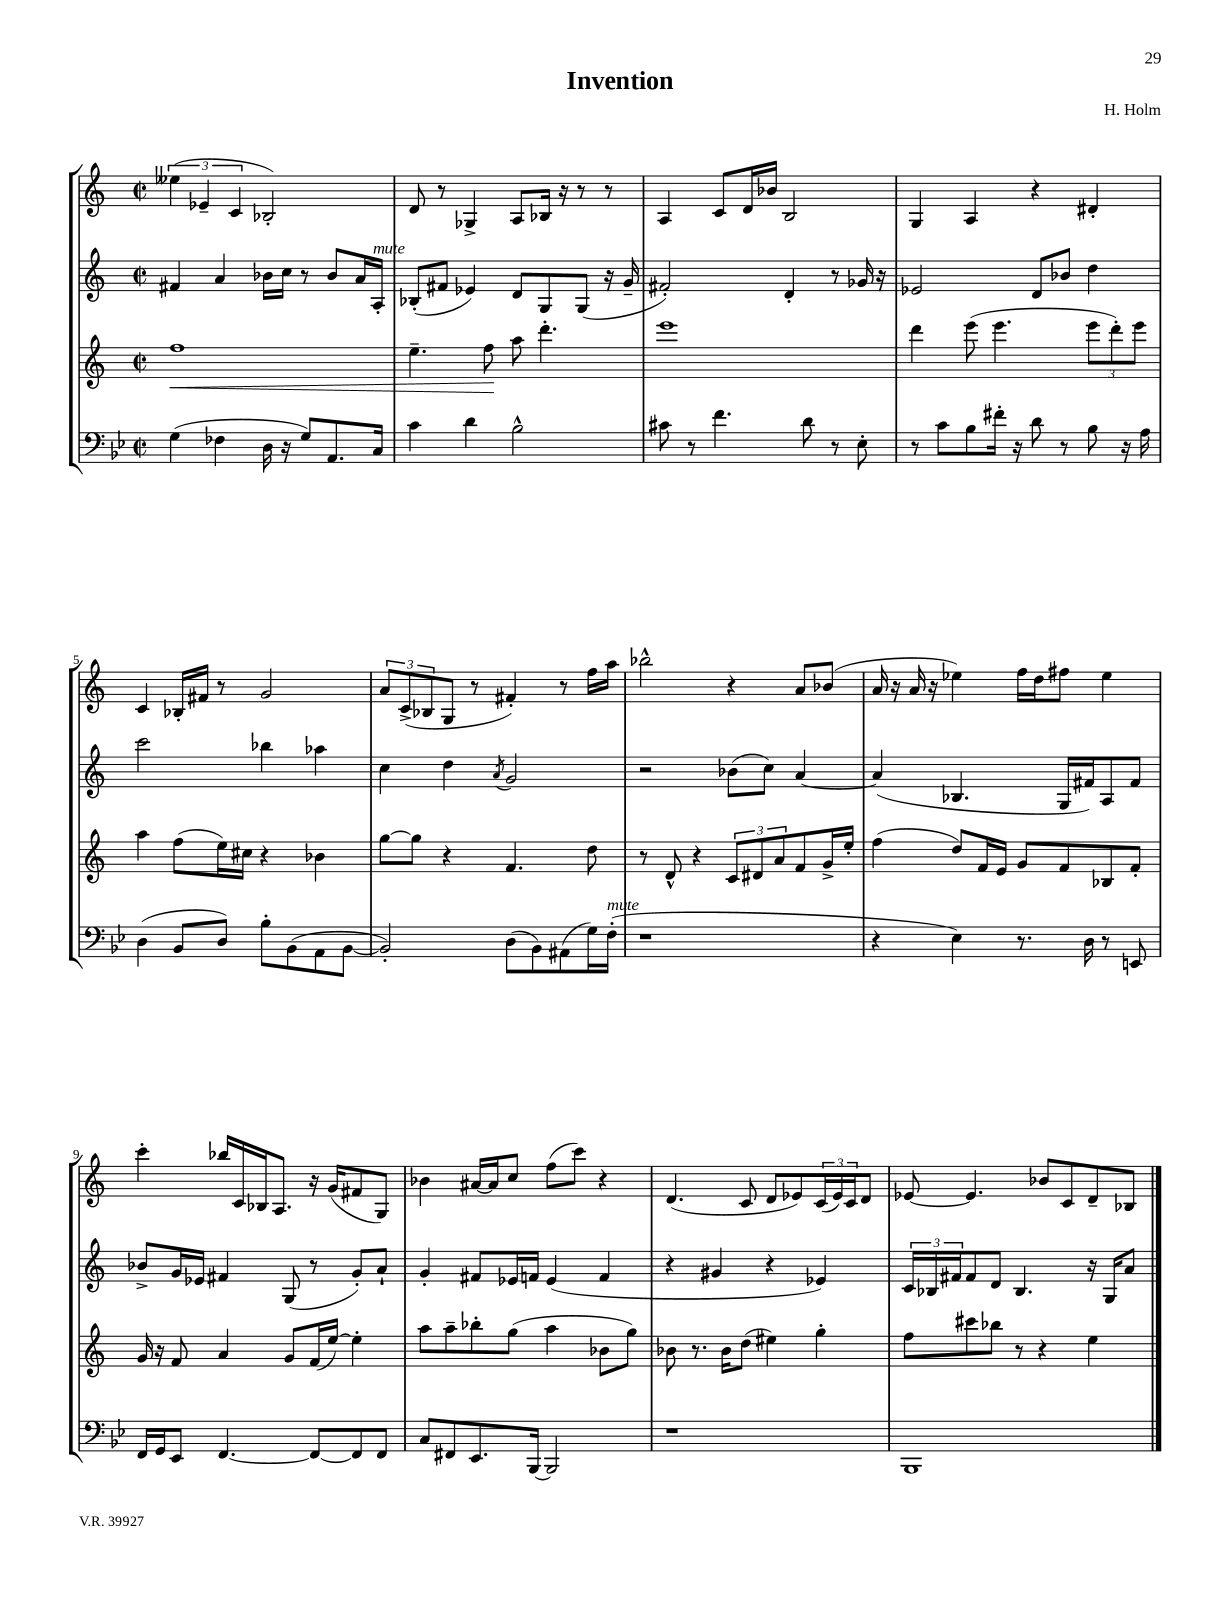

**kern	**kern	**dynam	**kern	**kern
*part4	*part3	*part3	*part2	*part1
*staff4	*staff3	*staff3	*staff2	*staff1
*clefF4	*clefG2	*	*clefG2	*clefG2
*k[b-e-]	*k[]	*	*k[]	*k[]
*M2/2	*M2/2	*	*M2/2	*M2/2
*met(c|)	*met(c|)	*	*met(c|)	*met(c|)
=1	=1	=1	=1	=1
!	!	!LO:HP:b	!	!
(4G\	1ff	<	4f#X/	(6ee--X\
.	.	.	.	6e-X~/
4F-X\	.	.	4a/	.
.	.	.	.	6c/
16D\	.	.	16b-X\LL	2B-X'/)
16r	.	.	16cc\JJ	.
8G/L)	.	.	8r	.
8.AA/	.	.	8b-/L	.
.	.	.	16a/L	.
!	!	!	!LO:TX:a:i:t=mute	!
16C/Jk	.	.	16A'/JJ	.
=2	=2	=2	=2	=2
4c\	4.ee~\	.	(8B-X'/L	8d/
.	.	.	8f#X/J	8r
4d\	.	.	4e-X/)	4G-X^/
.	8ff\	.	.	.
2B-^^\	8aa\	[	8d/L	8A/L
.	4.ddd'\	.	8G/	16B-X/Jk
.	.	.	.	16r
.	.	.	(8G/J	8r
.	.	.	16r	8r
.	.	.	16g~/	.
=3	=3	=3	=3	=3
8c#X\	1eee	.	2f#X'/)	4A/
8r	.	.	.	.
4.f\	.	.	.	8c/L
.	.	.	.	16d/L
.	.	.	.	16b-X/JJ
.	.	.	4d'/	2B/
8d\	.	.	.	.
8r	.	.	8r	.
8E-'\	.	.	16g-X/	.
.	.	.	16r	.
=4	=4	=4	=4	=4
8r	4ddd\	.	2e-X/	4G/
8c\L	.	.	.	.
8B-\	(8eee\	.	.	4A/
16f#X'\Jk	4.eee\	.	.	.
16r	.	.	.	.
8d\	.	.	8d/L	4r
8r	.	.	8b-X/J	.
8B-\	12eee\L	.	4dd\	4d#X'/
.	12ddd'\)	.	.	.
16r	.	.	.	.
.	12eee\J	.	.	.
16A\	.	.	.	.
!!LO:LB:g=z
=5	=5	=5	=5	=5
(4D\	4aa\	.	2ccc\	4c/
8BB-/L	(8ff\L	.	.	16B-X'/LL
.	.	.	.	16f#X/JJ
8D/J)	16ee\L)	.	.	8r
.	16cc#X\JJ	.	.	.
8B-'\L	4r	.	4bb-X\	2g/
(8BB-\	.	.	.	.
8AA\	4b-X\	.	4aa-X\	.
[8BB-\J	.	.	.	.
=6	=6	=6	=6	=6
2BB-'/])	[8gg\L	.	4cc\	12a/L
.	.	.	.	(12c^/
.	8gg\J]	.	.	.
.	.	.	.	12B-X/
.	4r	.	4dd\	8G/J
.	.	.	.	8r
.	.	.	8qa/	.
(8D\L	4.f/	.	2g/	4f#X'/)
8BB-\)	.	.	.	.
(8AA#X\	.	.	.	8r
16G\L)	8dd\	.	.	16ff\LL
!LO:TX:a:i:t=mute	!	!	!	!
(16F'\JJ	.	.	.	16aa\JJ
=7	=7	=7	=7	=7
1r	8r	.	2r	2bb-X^^\
.	8d^^/	.	.	.
.	4r	.	.	.
.	12c/L	.	(8b-X\L	4r
.	12d#X/	.	.	.
.	.	.	8cc\J)	.
.	12a/	.	.	.
.	8f/	.	[4a/	8a/L
.	16g^/L	.	.	(8b-X/J
.	16ee'/JJ	.	.	.
=8	=8	=8	=8	=8
4r	(4ff\	.	(4a/]	16a/
.	.	.	.	16r
.	.	.	.	16a/
.	.	.	.	16r
4E-\)	8dd/L)	.	4.B-X/	4ee-X\)
.	16f/L	.	.	.
.	16e/JJ	.	.	.
8.r	8g/L	.	.	16ff\LL
.	.	.	.	16dd\J
.	8f/	.	16G/LL	8ff#X\J
16D\	.	.	16f#X/J)	.
8r	8B-X/	.	8A/	4ee-\
8EEn/	8f'/J	.	8f#/J	.
!!LO:LB:g=z
=9	=9	=9	=9	=9
16FF/LL	16g/	.	8b-X^/L	4ccc'\
16GG/J	16r	.	.	.
8EE-/J	8f/	.	16g/L	.
.	.	.	16e-X/JJ	.
[4.FF/	4a/	.	4f#X/	16bb-X/LL
.	.	.	.	16c/
.	.	.	.	16B-X/J
.	.	.	.	8.A/J
.	8g/L	.	(8G/	.
8FF/L_	(16f/L	.	8r	16r
.	[16ee/JJ)	.	.	(16g/KL
8FF/]	4ee'\]	.	8g'/L)	8f#X/
8FF/J	.	.	8a`/J	8G/J)
=10	=10	=10	=10	=10
8C/L	8aa\L	.	4g'/	4b-X\
8FF#X/	8aa~\	.	.	.
8.EE-/	8bb-X'\	.	8f#X/L	[16a#X/LL
.	.	.	.	16a#/J]
.	(8gg\J	.	16e-X/L	8cc/J
[16BBB-/Jk	.	.	16fn/JJ	.
2BBB-/]	4aa\	.	(4e-/	(8ff\L
.	.	.	.	8ccc\J)
.	8b-X\L	.	4f/	4r
.	8gg\J)	.	.	.
=11	=11	=11	=11	=11
1r	8b-X\	.	4r	(4.d/
.	8.r	.	.	.
.	.	.	4g#X/	.
.	16b-\KL	.	.	.
.	(8dd\J	.	.	8c/
.	4ee#X\)	.	4r	8d/L
.	.	.	.	8e-X/)
.	4gg'\	.	4e-X/)	(24c/L
.	.	.	.	24e-/)
.	.	.	.	24c/J
.	.	.	.	8d/J
=12	=12	=12	=12	=12
1BBB-	8ff\L	.	24c/LL	[8e-X/
.	.	.	24B-X/	.
.	.	.	24f#X/J	.
.	8ccc#X\	.	8f#/	4.e-/]
.	8bb-X\J	.	8d/J	.
.	8r	.	4.B-/	.
.	4r	.	.	8b-X/L
.	.	.	.	8c/
.	4ee\	.	16r	8d~/
.	.	.	16G/KL	.
.	.	.	8a/J	8B-X/J
==	==	==	==	==
*-	*-	*-	*-	*-
